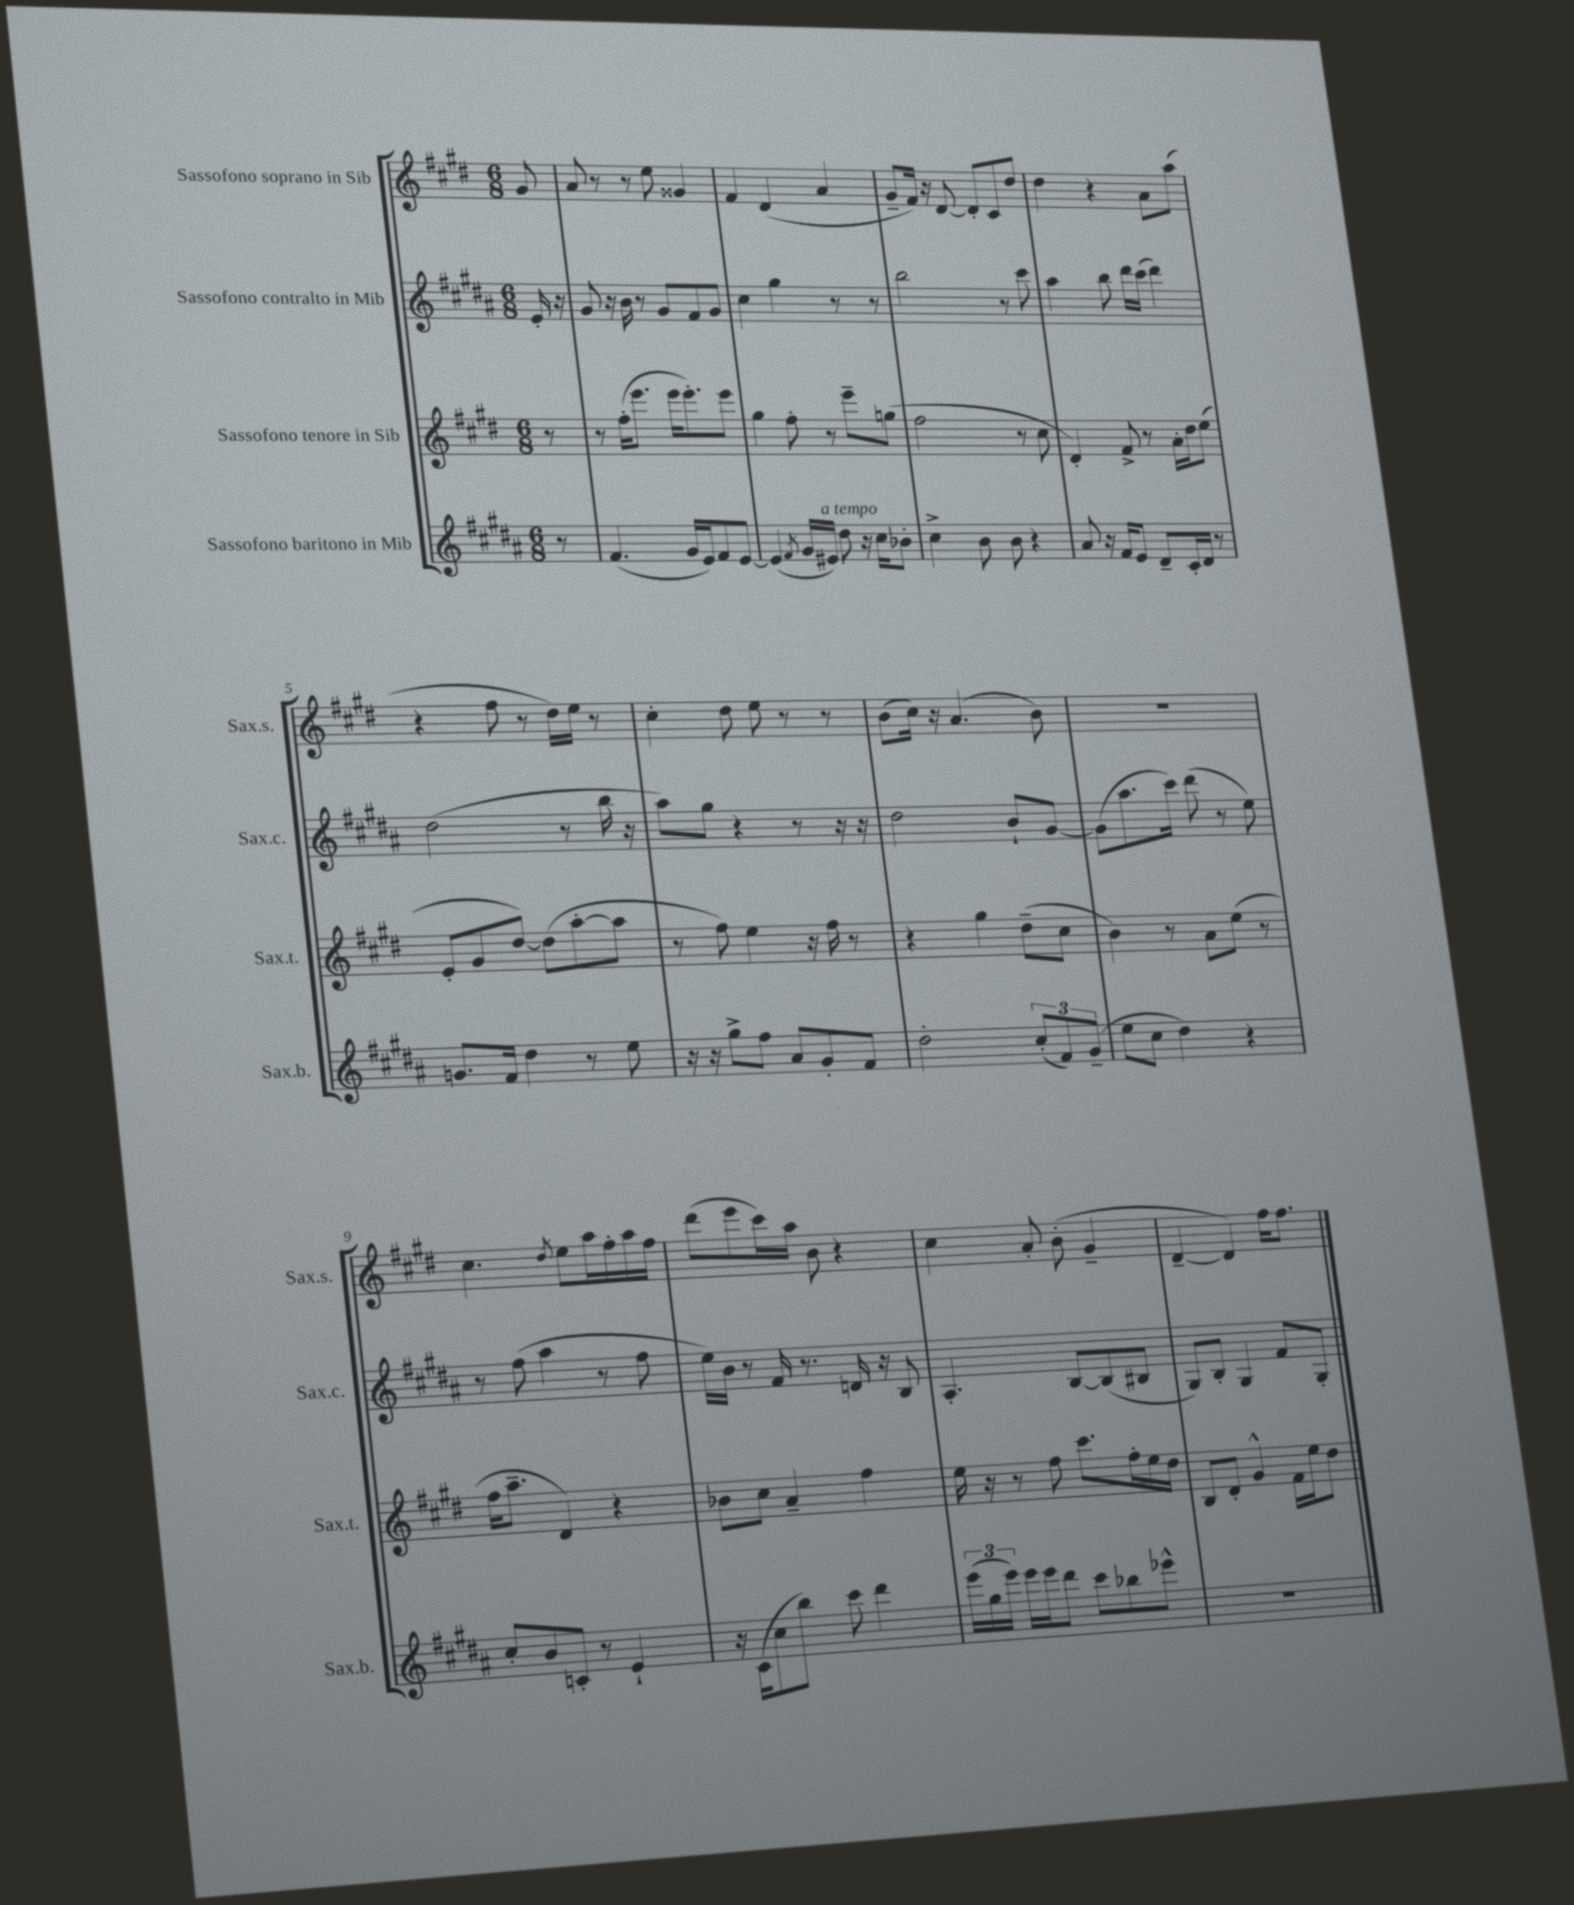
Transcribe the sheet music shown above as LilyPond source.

<<
\new StaffGroup <<
\new Staff = "s0" \with { instrumentName = "Sassofono soprano in Sib" shortInstrumentName = "Sax.s." } {
    \clef treble \key e \major \numericTimeSignature \time 6/8 \partial 8
    \autoBeamOff gis'8 |
    a'8 r8 r8 e''8 gisis'4 |
    fis'4 dis'4( a'4 |
    gis'8[-- fis'16]) r16 dis'8~ dis'8[-. cis'8 dis''8] |
    dis''4 r4 a'8[ a''8]( |
    r4 fis''8 r8 dis''16[) e''16] r8 |
    cis''4-. dis''8 e''8 r8 r8 |
    b'8[( cis''16]) r16 a'4.( b'8) |
    R2. |
    cis''4. \acciaccatura { dis''8 } e''8[ a''16 fis''16-. a''16 fis''16] |
    dis'''8[( e'''8 cis'''16) a''16] b'8 r4 |
    cis''4 a'8-. b'8-.( gis'4-- |
    dis'4~-- dis'4) fis''16[ fis''8.] \bar "|." |
}
\new Staff = "s1" \with { instrumentName = "Sassofono contralto in Mib" shortInstrumentName = "Sax.c." } {
    \clef treble \key b \major \numericTimeSignature \time 6/8 \partial 8
    \autoBeamOff e'16-. r16 |
    gis'8 r16 b'16 r8 gis'8[ fis'8 gis'8] |
    cis''4 gis''4 r8 r8 |
    b''2 r8 cis'''8 |
    ais''4 b''8 dis'''16[ cis'''16]( dis'''4) |
    dis''2( r8 b''16 r16 |
    ais''8[) gis''8] r4 r8 r16 r16 |
    dis''2 b'8[-! gis'8]~ |
    gis'8[( ais''8. cis'''16]) dis'''8( r8 e''8) |
    r8 fis''8( ais''4 r8 fis''8 |
    e''16[) b'16] r8 fis'16 r8. d'16 r16 b8 |
    ais4.-. b8[~ b8( bis8] |
    gis8[) b8]-. gis4 fis'8[ gis8]-. \bar "|." |
}
\new Staff = "s2" \with { instrumentName = "Sassofono tenore in Sib" shortInstrumentName = "Sax.t." } {
    \clef treble \key e \major \numericTimeSignature \time 6/8 \partial 8
    \autoBeamOff r8 |
    r8 fis''16[-.( e'''8.] e'''16[ e'''8.-.) e'''8] |
    gis''4 fis''8-. r8 e'''8[-- g''8]( |
    fis''2 r8 cis''8 |
    dis'4-.) fis'8-> r8 a'16[-. dis''16 e''8]( |
    e'8[-. gis'8 dis''8]~) dis''8[( a''8~-. a''8] |
    r8 fis''8) e''4 r16 fis''16 r8 |
    r4 gis''4 dis''8[--( cis''8] |
    b'4) r8 a'8[ e''8]( r8 |
    fis''16[ a''8.]-- dis'4) r4 |
    bes'8[ cis''8] a'4-- fis''4 |
    e''16 r16 r8 fis''8 cis'''8.[ fis''16-. e''16 dis''16] |
    b8[ dis'8]-. gis'4-^ fis'16[ e''16 dis''8] \bar "|." |
}
\new Staff = "s3" \with { instrumentName = "Sassofono baritono in Mib" shortInstrumentName = "Sax.b." } {
    \clef treble \key b \major \numericTimeSignature \time 6/8 \partial 8
    \autoBeamOff r8 |
    fis'4.( gis'16[ e'16) fis'8 e'8]~ |
    e'4( \acciaccatura { fis'8 } gis'16[ eis'16]^\markup { \italic "a tempo" }) dis''8 r16 cis''16[ bes'8]-. |
    cis''4-> b'8 b'8 r4 |
    ais'8 r16 fis'16[ e'8] dis'8[-- cis'16-. dis'16] r8 |
    g'8.[ fis'16] dis''4 r8 e''8 |
    r16 r16 gis''8[-> fis''8] ais'8[ gis'8-. fis'8] |
    dis''2-. \tuplet 3/2 { cis''8[-.( fis'8) gis'8]--( } |
    e''8[ cis''8] dis''4) r4 |
    cis''8[-. b'8 c'8]-. r8 e'4-! |
    r16 cis'16[( cis''8 b''8]) cis'''8 dis'''4 |
    \tuplet 3/2 { e'''16[( gis''16 e'''16]) } e'''16[ e'''16 dis'''8] cis'''8[ bes''8 ees'''8]-^ |
    R2. \bar "|." |
}
>>
>>
